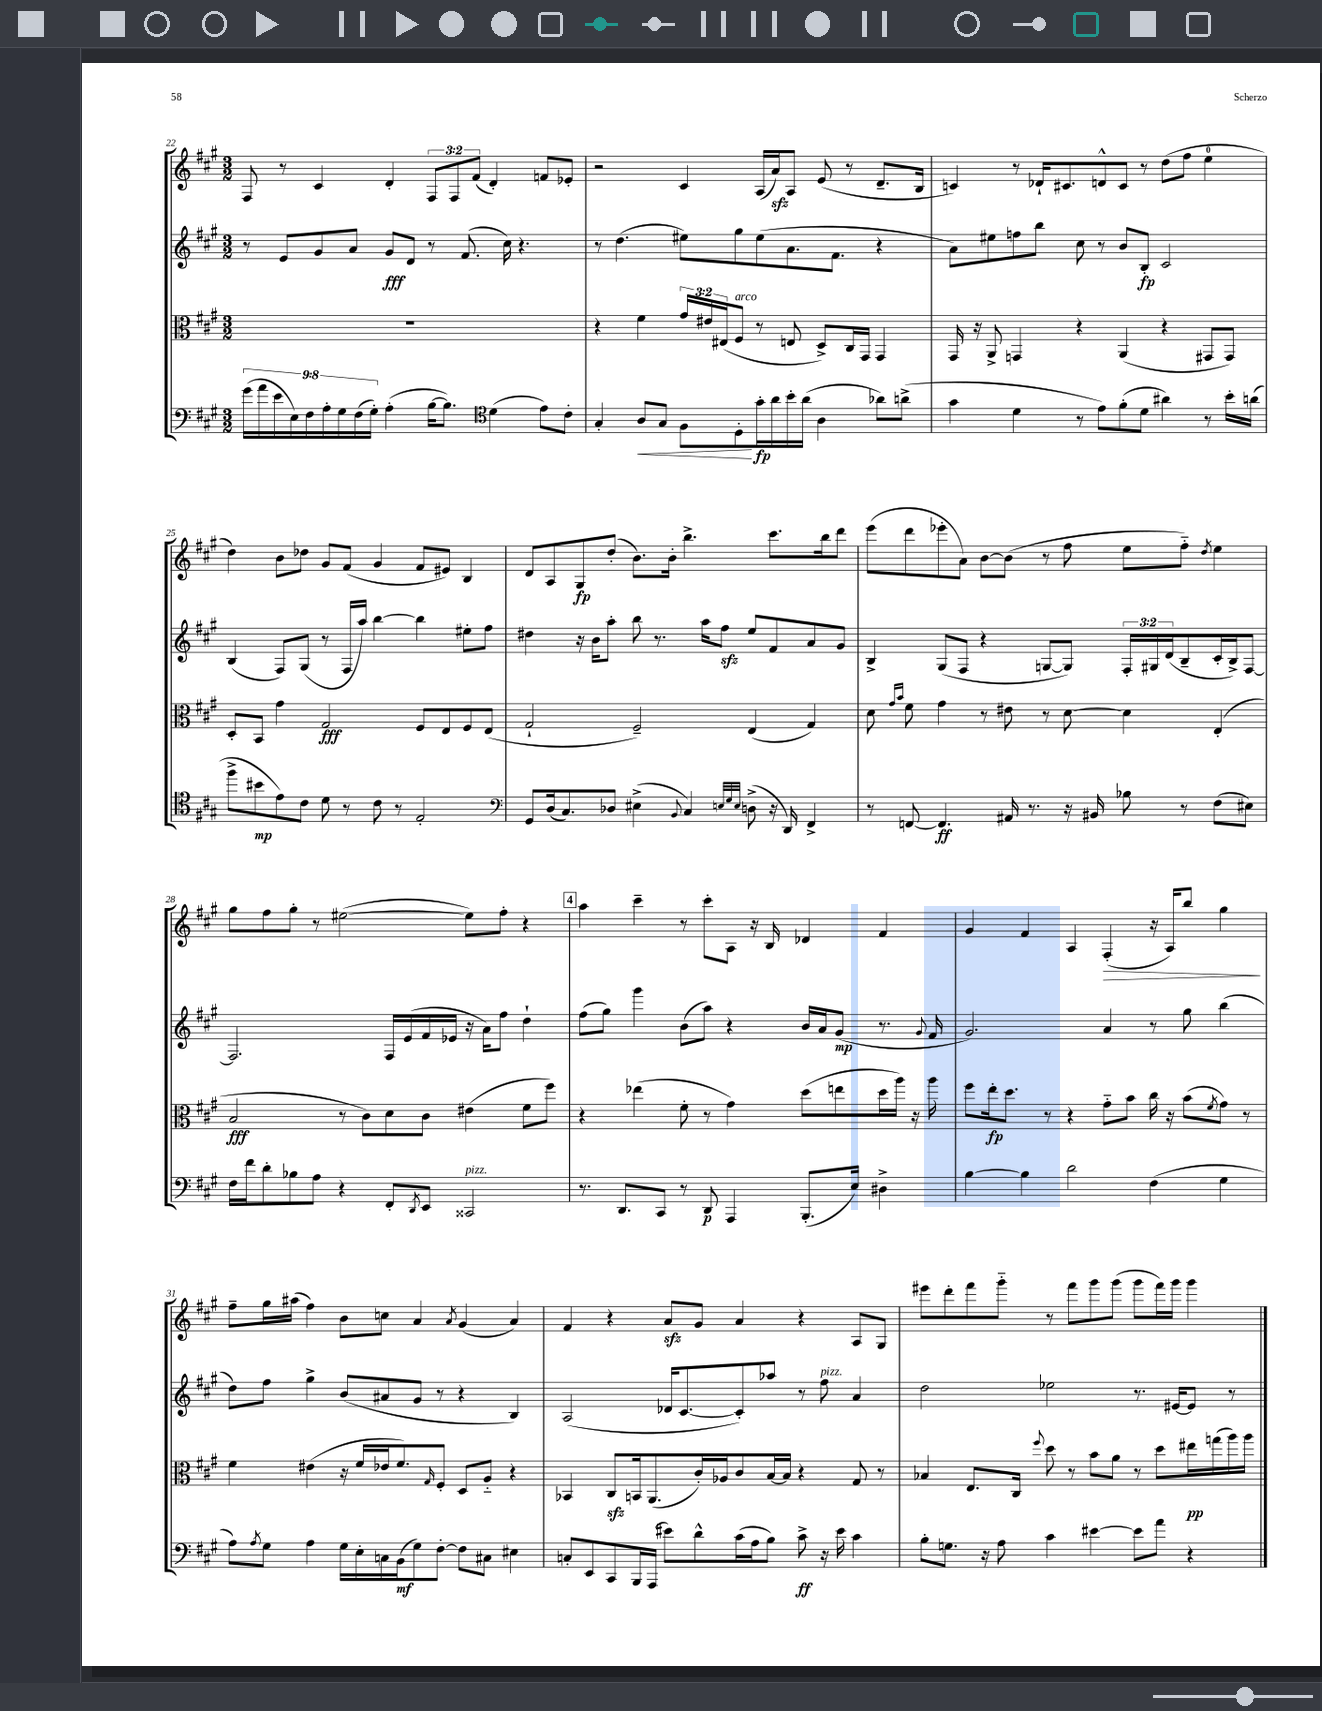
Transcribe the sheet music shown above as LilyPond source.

<<
\new StaffGroup <<
\new Staff = "s0" {
    \clef treble \key a \major \numericTimeSignature \time 3/2 \override Staff.TupletNumber.text = #tuplet-number::calc-fraction-text
    fis8 r8 cis'4 d'4-. \tuplet 3/2 { fis8 fis8 fis'8( } d'4-.) f'8 ees'8-. |
    r2 cis'4 a16( a'16\sfz) a8 e'8( r8 d'8.-- b16 |
    c'4) r8 des'16-! cis'8. d'8-^ cis'8 r8 d''8( fis''8 e''4-0 |
    d''4) b'8 des''8 gis'8 fis'8( gis'4 fis'8 eis'8) b4 |
    d'8 a8 gis8\fp d''8-.( b'8.) b'16-. b''4.-> cis'''8. b''16 d'''8 |
    e'''8( d'''8 ees'''8-. a'8) b'8~ b'8( r8 fis''8 e''8 fis''8-_) \acciaccatura { d''8 } e''4 |
    gis''8 fis''8 gis''8-. r8 eis''2~( eis''8) fis''8-. r4 |
    \mark \markup { \box "4" } a''4 cis'''4-- r8 cis'''8-. a8 r16 b16 des'4 fis'4 |
    gis'4 fis'4 a4 fis4-.\>( r16 a16) b''8 gis''4\! |
    fis''8-- gis''16 ais''16( fis''4) b'8 c''8 a'4 \acciaccatura { a'8 } gis'4( a'4) |
    fis'4 r4 a'8\sfz gis'8 a'4 r4 a8 gis8 |
    eis'''8 d'''8-. fis'''8 gis'''8-_ r8 fis'''8 gis'''8 gis'''8( gis'''8 fis'''16) gis'''16 gis'''4 \bar "|." |
}
\new Staff = "s1" {
    \clef treble \key a \major \numericTimeSignature \time 3/2 \override Staff.TupletNumber.text = #tuplet-number::calc-fraction-text
    r8 e'8 gis'8 a'8 gis'8\fff d'8 r8 fis'8.( cis''16) r4. |
    r8 d''4.( eis''8) gis''8 eis''8( a'8. fis'8. r4 |
    a'8) eis''8 f''8 b''8 cis''8 r8 b'8 b8-.\fp cis'2 |
    b4( fis8) gis8( r8 fis16 a''16) b''4~ b''4 eis''8-. fis''8 |
    dis''4 r16 b'16 a''8-. b''8 r8. a''16 fis''8\sfz e''8 fis'8 a'8 gis'8 |
    b4-> gis8( fis8 r4 g8~ g8) \tuplet 3/2 { fis16-. gis16 d'16( } b8-- cis'16-. b16->) fis8~ |
    fis2. fis16 e'16( fis'16 ees'16 r16 a'16) fis''8 d''4-! |
    \mark \markup { \box "4" } fis''8( gis''8) gis'''4 b'8( a''8) r4 b'16 a'16 gis'8\mp( r8. \appoggiatura { gis'8 } fis'16 |
    gis'2.) a'4 r8 gis''8 b''4( |
    d''8) fis''8 gis''4-> b'8( ais'8 gis'8 r8 r4 b4) |
    a2( des'16 cis'8.~ cis'8-.) aes''8 r8 fis''8^\markup { \italic "pizz." } a'4 |
    d''2 ees''2 r8. eis'16~ eis'8 r8 \bar "|." |
}
\new Staff = "s2" {
    \clef alto \key a \major \numericTimeSignature \time 3/2 \override Staff.TupletNumber.text = #tuplet-number::calc-fraction-text
    R1. |
    r4 fis'4 \tuplet 3/2 { gis'16 eis'16 eis16( } fis8^\markup { \italic "arco" } r8 e8 d8->) cis16 gis,16 gis,4 |
    gis,16 r16 a,8-> g,4 r4 a,4( r4 gis,8 gis,8) |
    d8-. b,8 gis'4 gis2\fff fis8 e8 fis8 e8( |
    gis2-! fis2--) e4( gis4) |
    d'8 \grace { gis'16 b'16 } fis'8 gis'4 r8 eis'8 r8 d'8~ d'4 e4-.( |
    b2\fff r8 cis'8) d'8 cis'8 eis'4( fis'8 fis''8) |
    \mark \markup { \box "4" } r4 ees''4( fis'8-. r8 gis'4) d''8( e''8 d''16 a''16) r16 a''16 |
    fis''8 e''16-.\fp d''8. r8 r4 gis'8-_ b'8 cis''16 r16 b'8( \acciaccatura { fis'8 } gis'8) r8 |
    fis'4 eis'4( r16 fis'16 ees'16 fis'8.) \grace { gis16 } fis8-. d8 a8-_ r4 |
    bes,4 cis8\sfz b,16 a,8.( cis'16-.) aes16 cis'8 b16~ b16 r4 gis8 r8 |
    bes4 e8. cis16 \appoggiatura { fis''8 } d''8 r8 b'8 a'8 r8 d''8 eis''16\pp g''16( a''16) a''16 \bar "|." |
}
\new Staff = "s3" {
    \clef bass \key a \major \numericTimeSignature \time 3/2 \override Staff.TupletNumber.text = #tuplet-number::calc-fraction-text
    \tuplet 9/8 { gis'16( a'16 e'16 e16) fis16 a16-. gis16 fis16( gis16-.) } a4-.( b16~ b8.) \clef tenor d'4( e'8) cis'8-. |
    gis4-. a8\< gis8 fis8 d8-.\! gis'16-.\fp a'16 b'16-. a'16( a4 aes'8) a'8->( |
    gis'4 d'4 r8 e'8) fis'8-.( d'8 ais'4) r8 b'16-. a'16( |
    fis''8-> bis'8\mp e'8) cis'8 d'8 r8 cis'8 r8 e2-. |
    \clef bass gis,8 d16( cis8.) des8 eis4->( \appoggiatura { b,8 } cis4) \grace { e32 gis32 e32 } d8->( r16 d,16) fis,4-> |
    r8 f,8~ f,4.\ff ais,16 r8. r16 bis,16 bes8 r8 fis8( eis8) |
    fis16 fis'16 d'8-. bes8 a8 r4 fis,8-. \acciaccatura { d,8 } e,8 cisis,2^\markup { \italic "pizz." } |
    \mark \markup { \box "4" } r8. d,8. cis,8 r8 d,8\p a,,4 b,,8.-.( e16) dis4-> |
    b4~ b4 d'2 fis4( gis4 |
    a8) \acciaccatura { a8 } gis8 a4 gis16 e16-. c16 b,16\mf( gis8) fis8~-. fis8 cis8 eis4 |
    c8-. e,8 cis,8 b,,16 a,,16( eis'8) d'8-^ cis'16( a16 b8) cis'8->\ff r16 eis'16 cis'4 |
    b8-. g8. r16 a8 cis'4 eis'4~ eis'8 a'8 r4 \bar "|." |
}
>>
>>
\layout { \context { \Score currentBarNumber = #22 } }
